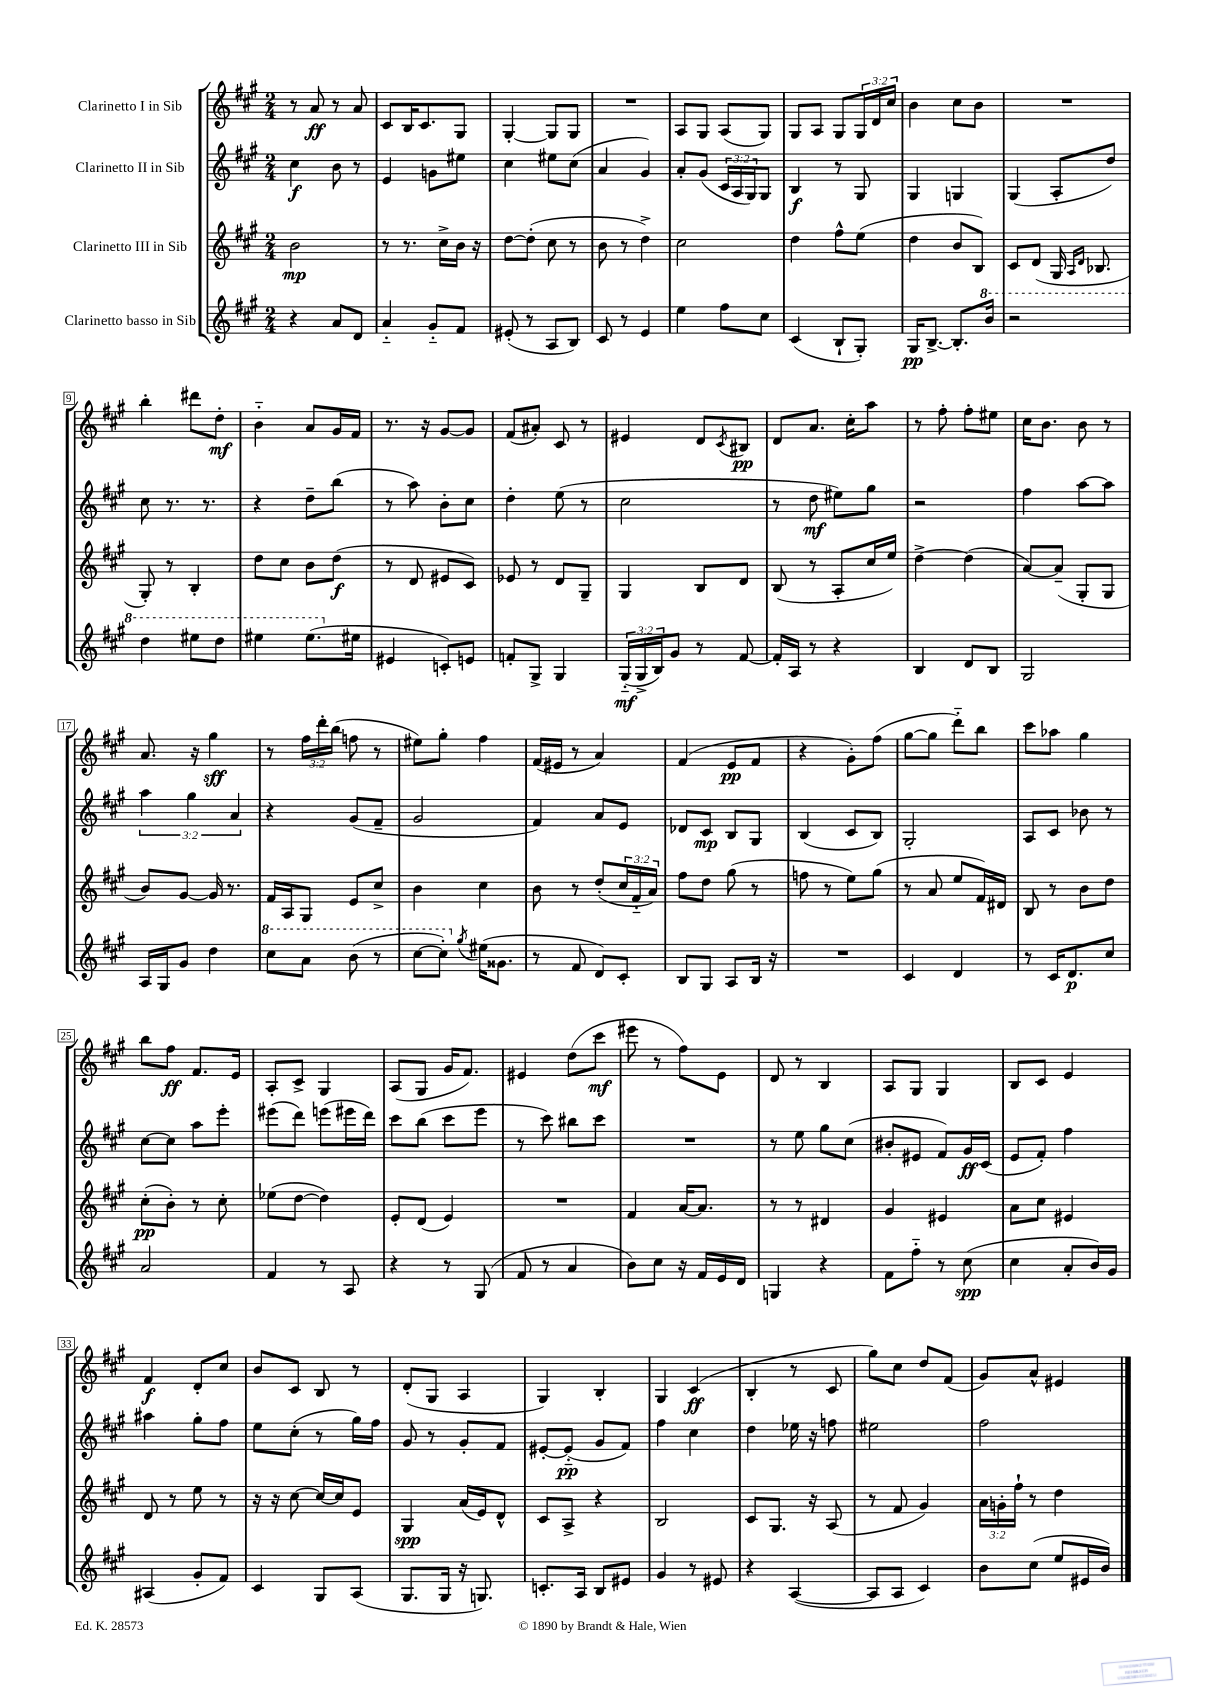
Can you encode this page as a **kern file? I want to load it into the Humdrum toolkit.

**kern	**dynam	**kern	**dynam	**kern	**dynam	**kern	**dynam
*part4	*part4	*part3	*part3	*part2	*part2	*part1	*part1
*staff4	*staff4	*staff3	*staff3	*staff2	*staff2	*staff1	*staff1
*I"Clarinetto basso in Sib	*	*I"Clarinetto III in Sib	*	*I"Clarinetto II in Sib	*	*I"Clarinetto I in Sib	*
*clefG2	*	*clefG2	*	*clefG2	*	*clefG2	*
*k[f#c#g#]	*	*k[f#c#g#]	*	*k[f#c#g#]	*	*k[f#c#g#]	*
*M2/4	*	*M2/4	*	*M2/4	*	*M2/4	*
=1	=1	=1	=1	=1	=1	=1	=1
4r	.	2b\	mp	4cc#\	f	8r	.
.	.	.	.	.	.	8a/	ff
8a/L	.	.	.	8b\	.	8r	.
8d/J	.	.	.	8r	.	8a/	.
=2	=2	=2	=2	=2	=2	=2	=2
4a/	.	8r	.	4e/	.	8c#/L	.
.	.	8.r	.	.	.	16B/K	.
.	.	.	.	.	.	8.c#/	.
8g#/L	.	.	.	8gn\L	.	.	.
.	.	16cc#^\LL	.	.	.	.	.
8f#/J	.	16b\JJ	.	8ee#X\J	.	8G#/J	.
.	.	16r	.	.	.	.	.
=3	=3	=3	=3	=3	=3	=3	=3
(8e#X'/	.	[8dd\L	.	4cc#\	.	[4G#'/	.
8r	.	(8dd'\J]	.	.	.	.	.
8A/L	.	8cc#\	.	8ee#X\L	.	8G#/L]	.
8B/J)	.	8r	.	(8cc#\J	.	8G#/J	.
=4	=4	=4	=4	=4	=4	=4	=4
8c#/	.	8b\	.	4a/	.	2r	.
8r	.	8r	.	.	.	.	.
4e/	.	4dd^\)	.	4g#/)	.	.	.
=5	=5	=5	=5	=5	=5	=5	=5
4ee\	.	2cc#\	.	8a'/L	.	8A/L	.
.	.	.	.	(8g#/J	.	8G#/J	.
8ff#\L	.	.	.	24c#/LL	.	(8A/L	.
.	.	.	.	24A/	.	.	.
.	.	.	.	24G#/J)	.	.	.
8cc#\J	.	.	.	8G#/J	.	8G#/J)	.
=6	=6	=6	=6	=6	=6	=6	=6
(4c#/	.	4dd\	.	4B/	f	8G#/L	.
.	.	.	.	.	.	8A/J	.
8B`/L	.	8ff#^^\L	.	8r	.	8G#/L	.
8G#'/J)	.	(8ee\J	.	8G#/	.	24G#/L	.
.	.	.	.	.	.	24d/	.
.	.	.	.	.	.	24cc#/JJ	.
=7	=7	=7	=7	=7	=7	=7	=7
16G#/KL	pp	4dd\	.	4G#/	.	4b\	.
[8.B^/J	.	.	.	.	.	.	.
8.B'/L]	.	8b/L	.	4Gn/	.	8cc#\L	.
.	.	8B/J)	.	.	.	8b\J	.
*8va	*	*	*	*	*	*	*
16bb/Jk	.	.	.	.	.	.	.
=8	=8	=8	=8	=8	=8	=8	=8
2r	.	8c#/L	.	(4G#/	.	2r	.
.	.	(8d/J	.	.	.	.	.
.	.	16G#/	.	8A'/L	.	.	.
.	.	16qqA/LL	.	.	.	.	.
.	.	16qqd/JJ	.	.	.	.	.
.	.	8.B-X/	.	.	.	.	.
.	.	.	.	8dd/J)	.	.	.
!!LO:LB:g=z
=9	=9	=9	=9	=9	=9	=9	=9
4ddd\	.	8G#'/)	.	8cc#\	.	4bb'\	.
.	.	8r	.	8.r	.	.	.
8eee#X\L	.	4B'/	.	.	.	8ddd#X\L	.
.	.	.	.	8.r	.	.	.
8ddd\J	.	.	.	.	.	8dd'\J	mf
=10	=10	=10	=10	=10	=10	=10	=10
4eee#X\	.	8dd\L	.	4r	.	4b\	.
.	.	8cc#\J	.	.	.	.	.
(8.eee#\L	.	8b\L	.	8dd~\L	.	8a/L	.
.	.	(8dd\J	f	(8bb\J	.	16g#/L	.
*X8va	*	*	*	*	*	*	*
16ee#X\Jk	.	.	.	.	.	16f#/JJ	.
=11	=11	=11	=11	=11	=11	=11	=11
4e#X/	.	8r	.	8r	.	8.r	.
.	.	8d/	.	8aa\)	.	.	.
.	.	.	.	.	.	16r	.
8cn'/L)	.	8e#X/L	.	8b'\L	.	[8g#/L	.
8en/J	.	8c#/J)	.	8cc#\J	.	8g#/J]	.
=12	=12	=12	=12	=12	=12	=12	=12
8fn'/L	.	8e-X/	.	4dd'\	.	(8f#/L	.
8G#^/J	.	8r	.	.	.	8a#X'/J)	.
4G#/	.	8d/L	.	(8ee\	.	8c#/	.
.	.	8G#~/J	.	8r	.	8r	.
=13	=13	=13	=13	=13	=13	=13	=13
(24G#/LL	mf	4G#/	.	2cc#\	.	4e#X/	.
24G#^/	.	.	.	.	.	.	.
24B/J)	.	.	.	.	.	.	.
8g#/J	.	.	.	.	.	.	.
8r	.	8B/L	.	.	.	8d/L	.
.	.	.	.	.	.	8qc#/	.
[8f#/	.	8d/J	.	.	.	8B#X/J	pp
=14	=14	=14	=14	=14	=14	=14	=14
16f#'/LL]	.	(8B/	.	8r	.	8d/L	.
16A/JJ	.	.	.	.	.	.	.
8r	.	8r	.	8dd\	mf	8.a/J	.
4r	.	8A'/L	.	8ee#X\L)	.	.	.
.	.	.	.	.	.	16cc#'\KL	.
.	.	16cc#/L	.	8gg#\J	.	8aa\J	.
.	.	16ee/JJ)	.	.	.	.	.
=15	=15	=15	=15	=15	=15	=15	=15
4B/	.	[4dd^\	.	2r	.	8r	.
.	.	.	.	.	.	8ff#'\	.
8d/L	.	(4dd\]	.	.	.	8ff#'\L	.
8B/J	.	.	.	.	.	8ee#X\J	.
=16	=16	=16	=16	=16	=16	=16	=16
2G#/	.	[8a/L)	.	4ff#\	.	16cc#\KL	.
.	.	.	.	.	.	8.b\J	.
.	.	(8a~/J]	.	.	.	.	.
.	.	8G#'/L	.	[8aa\L	.	8b\	.
.	.	8G#/J	.	8aa\J]	.	8r	.
!!LO:LB:g=z
=17	=17	=17	=17	=17	=17	=17	=17
16A/LL	.	8b/L)	.	6aa\	.	8.a/	.
16G#/J	.	.	.	.	.	.	.
8g#/J	.	[8g#/J	.	.	.	.	.
.	.	.	.	6gg#\	.	.	.
.	.	.	.	.	.	16r	.
4dd\	.	16g#/]	.	.	.	4gg#\	sff
.	.	8.r	.	.	.	.	.
.	.	.	.	6a/	.	.	.
=18	=18	=18	=18	=18	=18	=18	=18
*8va	*	*	*	*	*	*	*
8ccc#\L	.	16f#/LL	.	4r	.	8r	.
.	.	16A/J	.	.	.	.	.
8aa\J	.	8G#/J	.	.	.	24ff#\LL	.
.	.	.	.	.	.	24ddd'\	.
.	.	.	.	.	.	(24bb\JJ	.
(8bb\	.	8e/L	.	(8g#/L	.	8ffn\	.
8r	.	8cc#^/J	.	8f#~/J	.	8r	.
=19	=19	=19	=19	=19	=19	=19	=19
[8ccc#\L	.	4b\	.	2g#/	.	8ee#X\L)	.
8ccc#'\J])	.	.	.	.	.	8gg#'\J	.
*X8va	*	*	*	*	*	*	*
8qgg#/	.	.	.	.	.	.	.
(16ee#X\KL	.	4cc#\	.	.	.	4ff#\	.
8.g##X\J	.	.	.	.	.	.	.
=20	=20	=20	=20	=20	=20	=20	=20
8r	.	8b\	.	4f#/)	.	(16f#/LL	.
.	.	.	.	.	.	16e#X/JJ	.
8f#/	.	8r	.	.	.	8r	.
8d/L)	.	(8dd'/L	.	8a/L	.	4a/)	.
8c#'/J	.	24cc#/L	.	8e/J	.	.	.
.	.	24f#/	.	.	.	.	.
.	.	24a/JJ)	.	.	.	.	.
=21	=21	=21	=21	=21	=21	=21	=21
8B/L	.	8ff#\L	.	8d-X/L	.	(4f#/	.
8G#/J	.	8dd\J	.	8c#/J	mp	.	.
8A/L	.	(8gg#\	.	8B/L	.	8e/L	pp
16B/Jk	.	8r	.	8G#/J	.	8f#/J	.
16r	.	.	.	.	.	.	.
=22	=22	=22	=22	=22	=22	=22	=22
2r	.	8ffn\	.	(4B/	.	4r	.
.	.	8r	.	.	.	.	.
.	.	8ee\L)	.	8c#/L	.	8g#'\L)	.
.	.	(8gg#\J	.	8B/J)	.	(8ff#\J	.
=23	=23	=23	=23	=23	=23	=23	=23
4c#/	.	8r	.	2G#'/	.	[8gg#\L	.
.	.	8a/	.	.	.	8gg#\J]	.
4d/	.	8ee/L	.	.	.	8ddd\L)	.
.	.	16f#/L)	.	.	.	8bb\J	.
.	.	16d#X/JJ	.	.	.	.	.
=24	=24	=24	=24	=24	=24	=24	=24
8r	.	8B/	.	8A/L	.	8ccc#\L	.
16c#/KL	.	8r	.	8c#/J	.	8aa-X\J	.
8.d/	p	.	.	.	.	.	.
.	.	8b\L	.	8b-X\	.	4gg#\	.
8cc#/J	.	8dd\J	.	8r	.	.	.
!!LO:LB:g=z
=25	=25	=25	=25	=25	=25	=25	=25
2a/	.	(8cc#'\L	pp	[8cc#\L	.	8bb\L	.
.	.	8b'\J)	.	8cc#\J]	.	8ff#\J	ff
.	.	8r	.	8aa\L	.	8.f#/L	.
.	.	8cc#'\	.	8eee'\J	.	.	.
.	.	.	.	.	.	16e/Jk	.
=26	=26	=26	=26	=26	=26	=26	=26
4f#/	.	(8ee-X\L	.	(8eee#X\L	.	8A'/L	.
.	.	[8dd\J	.	8ddd\J)	.	8c#^/J	.
8r	.	4dd\])	.	(8eeen\L	.	4G#/	.
8A/	.	.	.	16eee#X\L	.	.	.
.	.	.	.	16ddd\JJ)	.	.	.
=27	=27	=27	=27	=27	=27	=27	=27
4r	.	8e'/L	.	8ccc#\L	.	(8A/L	.
.	.	(8d/J	.	(8bb\J	.	8G#/J	.
8r	.	4e/)	.	8ccc#\L	.	16g#/KL	.
.	.	.	.	.	.	8.f#/J)	.
(8G#/	.	.	.	8eee\J	.	.	.
=28	=28	=28	=28	=28	=28	=28	=28
8f#/	.	2r	.	8r	.	4e#X/	.
8r	.	.	.	8ccc#\)	.	.	.
4a/	.	.	.	8bb#X\L	.	(8dd\L	.
.	.	.	.	8ccc#\J	.	8ccc#\J	mf
=29	=29	=29	=29	=29	=29	=29	=29
8b\L)	.	4f#/	.	2r	.	8eee#X\	.
8cc#\J	.	.	.	.	.	8r	.
16r	.	[16a/KL	.	.	.	8ff#\L)	.
16f#/LL	.	8.a/J]	.	.	.	.	.
16e/	.	.	.	.	.	8e\J	.
16d/JJ	.	.	.	.	.	.	.
=30	=30	=30	=30	=30	=30	=30	=30
4Gn/	.	8r	.	8r	.	8d/	.
.	.	8r	.	8ee\	.	8r	.
4r	.	4d#X/	.	8gg#\L	.	4B/	.
.	.	.	.	(8cc#\J	.	.	.
=31	=31	=31	=31	=31	=31	=31	=31
8f#\L	.	4g#/	.	8b#X'/L	.	8A/L	.
8ff#\J	.	.	.	8e#X/J	.	8G#/J	.
8r	.	4e#X/	.	8f#/L)	.	4G#/	.
(8cc#\	spp	.	.	16g#/L	ff	.	.
.	.	.	.	(16c#/JJ	.	.	.
=32	=32	=32	=32	=32	=32	=32	=32
4cc#\	.	8a\L	.	8e/L	.	8B/L	.
.	.	8cc#\J	.	8f#'/J)	.	8c#/J	.
8a'/L	.	4e#X/	.	4ff#\	.	4e/	.
16b/L)	.	.	.	.	.	.	.
16g#/JJ	.	.	.	.	.	.	.
!!LO:LB:g=z
=33	=33	=33	=33	=33	=33	=33	=33
(4A#X/	.	8d/	.	4aa#X\	.	4f#/	f
.	.	8r	.	.	.	.	.
8g#'/L	.	8ee\	.	8gg#'\L	.	8d'/L	.
8f#/J)	.	8r	.	8ff#\J	.	8cc#/J	.
=34	=34	=34	=34	=34	=34	=34	=34
4c#/	.	16r	.	8ee\L	.	8b/L	.
.	.	16r	.	.	.	.	.
.	.	[8cc#\	.	(8cc#'\J	.	8c#/J	.
8G#/L	.	16cc#/LL_	.	8r	.	8B/	.
.	.	16cc#/J]	.	.	.	.	.
(8A/J	.	8e/J	.	16gg#\LL)	.	8r	.
.	.	.	.	16ff#\JJ	.	.	.
=35	=35	=35	=35	=35	=35	=35	=35
8.G#/L	.	4G#/	spp	8g#/	.	(8d'/L	.
.	.	.	.	8r	.	8G#/J	.
16G#/Jk	.	.	.	.	.	.	.
16r	.	(16a/LL	.	8g#'/L	.	4A/	.
8.Gn/)	.	16e/J)	.	.	.	.	.
.	.	8d^^/J	.	8f#/J	.	.	.
=36	=36	=36	=36	=36	=36	=36	=36
8.cn'/L	.	8c#/L	.	[8e#X'/L	.	4G#/)	.
.	.	8A^/J	.	(8e#/J]	pp	.	.
16A/Jk	.	.	.	.	.	.	.
8B/L	.	4r	.	8g#/L	.	4B'/	.
8e#X/J	.	.	.	8f#/J)	.	.	.
=37	=37	=37	=37	=37	=37	=37	=37
4g#/	.	2B/	.	4ff#\	.	4G#/	.
8r	.	.	.	4cc#\	.	(4c#/	ff
8e#X/	.	.	.	.	.	.	.
=38	=38	=38	=38	=38	=38	=38	=38
4r	.	8c#/L	.	4dd\	.	4B'/	.
.	.	8.G#/J	.	.	.	.	.
([4A/	.	.	.	16ee-X\	.	8r	.
.	.	16r	.	16r	.	.	.
.	.	(8A/	.	8ffn\	.	8c#/	.
=39	=39	=39	=39	=39	=39	=39	=39
8A/L]	.	8r	.	2ee#X\	.	8gg#\L)	.
8A/J	.	8f#/	.	.	.	8cc#\J	.
4c#/)	.	4g#/)	.	.	.	8dd/L	.
.	.	.	.	.	.	(8f#/J	.
=40	=40	=40	=40	=40	=40	=40	=40
8b\L	.	24a\LL	.	2ff#\	.	8g#/L)	.
.	.	24gn'\	.	.	.	.	.
.	.	24ff#`\JJ	.	.	.	.	.
(8cc#\J	.	8r	.	.	.	8a^^/J	.
8ee/L	.	4dd\	.	.	.	4e#X/	.
16e#X/L	.	.	.	.	.	.	.
16b/JJ)	.	.	.	.	.	.	.
==	==	==	==	==	==	==	==
*-	*-	*-	*-	*-	*-	*-	*-
